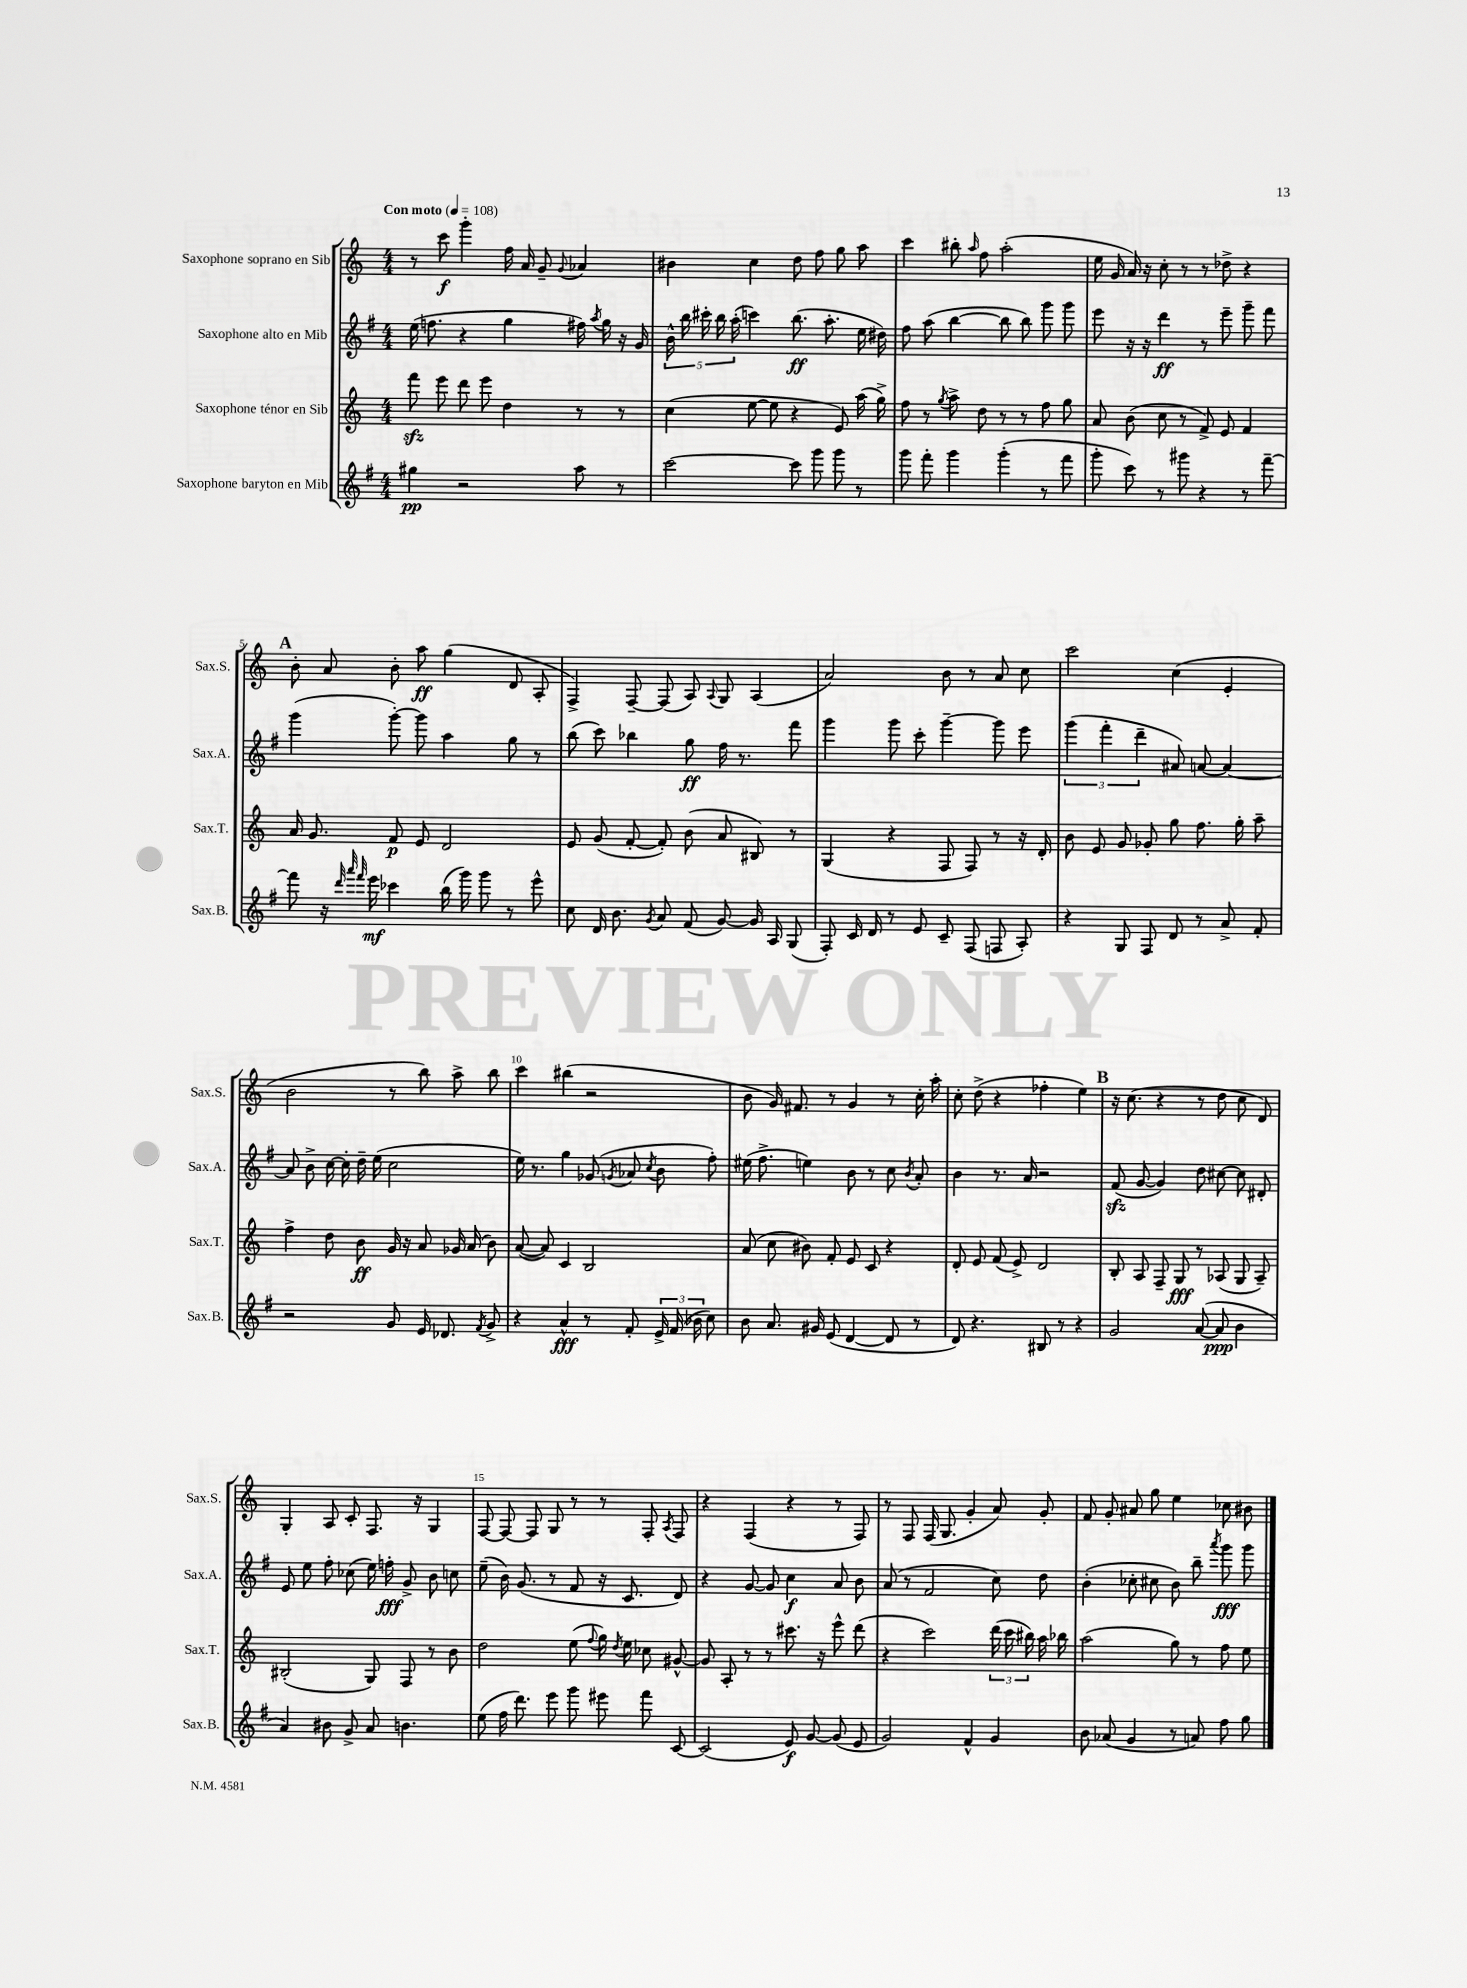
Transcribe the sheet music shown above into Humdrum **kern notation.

**kern	**dynam	**kern	**dynam	**kern	**dynam	**kern	**dynam
*part4	*part4	*part3	*part3	*part2	*part2	*part1	*part1
*staff4	*staff4	*staff3	*staff3	*staff2	*staff2	*staff1	*staff1
*I"Saxophone baryton en Mib	*	*I"Saxophone ténor en Sib	*	*I"Saxophone alto en Mib	*	*I"Saxophone soprano en Sib	*
*I'Sax.B.	*	*I'Sax.T.	*	*I'Sax.A.	*	*I'Sax.S.	*
*clefG2	*	*clefG2	*	*clefG2	*	*clefG2	*
*k[f#]	*	*k[]	*	*k[f#]	*	*k[]	*
*M4/4	*	*M4/4	*	*M4/4	*	*M4/4	*
*MM108	*	*MM108	*	*MM108	*	*MM108	*
=1	=1	=1	=1	=1	=1	=1	=1
!	!	!	!	!	!	!LO:TX:a:B:t=Con moto	!
4gg#X\	pp	8fffzz\	.	(16ee\	.	8r	.
.	.	.	.	8.ffn\	.	.	.
.	.	8eee\	.	.	.	8ccc\	f
2r	.	8ddd\	.	4r	.	4ggg'\	.
.	.	8eee\	.	.	.	.	.
.	.	4dd\	.	4gg\	.	16ff\	.
.	.	.	.	.	.	16a/	.
.	.	.	.	.	.	8g~/	.
.	.	.	.	.	.	8qqg/	.
8aa\	.	8r	.	16ff#X\)	.	4a-X/	.
.	.	.	.	8qaa/	.	.	.
.	.	.	.	16gg\	.	.	.
8r	.	8r	.	16r	.	.	.
.	.	.	.	16g/	.	.	.
=2	=2	=2	=2	=2	=2	=2	=2
[2ccc\	.	(4cc\	.	20b^^\	.	4b#X\	.
.	.	.	.	20bb\	.	.	.
.	.	.	.	20ccc#X'\	.	.	.
.	.	.	.	20bb\	.	.	.
.	.	.	.	(20aa'\	.	.	.
.	.	[8ee\	.	4cccn\)	.	4cc\	.
.	.	8ee\]	.	.	.	.	.
8ccc\]	.	4r	.	(8.bb\	ff	8dd\	.
8ggg\	.	.	.	.	.	8ff\	.
.	.	.	.	8.aa'\	.	.	.
8ggg\	.	8e/)	.	.	.	8gg\	.
8r	.	(16aa\	.	16ee\	.	8aa\	.
.	.	16gg^\)	.	16dd#X\)	.	.	.
=3	=3	=3	=3	=3	=3	=3	=3
8ggg\	.	8ff\	.	8ff#\	.	4ccc\	.
8fff#'\	.	8r	.	(8aa\	.	.	.
.	.	8qgg/	.	.	.	.	.
4ggg\	.	8aa^\	.	[4bb\	.	8bb#X'\	.
.	.	.	.	.	.	16qqaa/	.
.	.	8dd\	.	.	.	8ff\	.
(4ggg'\	.	8r	.	8bb\]	.	(2aa'\	.
.	.	8r	.	8bb\)	.	.	.
8r	.	8ff\	.	8ggg\	.	.	.
8fff#\	.	8gg\	.	8ggg\	.	.	.
=4	=4	=4	=4	=4	=4	=4	=4
8ggg'\	.	8a/	.	8eee\	.	16ee\	.
.	.	.	.	.	.	16g/	.
8ccc\)	.	(8b\	.	16r	.	16a/)	.
.	.	.	.	16r	.	16r	.
8r	.	8cc\	.	4ddd\	ff	8cc'\	.
8ggg#X\	.	8r	.	.	.	8r	.
4r	.	8f^/)	.	8r	.	8r	.
.	.	8e/	.	8eee~\	.	8dd-X^\	.
8r	.	4f/	.	8ggg~\	.	4r	.
[8fff#~\	.	.	.	8fff#\	.	.	.
!!LO:LB:g=z
!!LO:REH:place=s1:t=A
=5	=5	=5	=5	=5	=5	=5	=5
8fff#\]	.	16a/	.	(4ggg\	.	8b'\	.
.	.	8.g/	.	.	.	.	.
16r	.	.	.	.	.	8a/	.
32qqddd/	.	.	.	.	.	.	.
32qqaaa/	.	.	.	.	.	.	.
32qqfff#/	.	.	.	.	.	.	.
16eee\	mf	.	.	.	.	.	.
4ccc-X\	.	8f/	p	[8ggg'\)	.	8b'\	.
.	.	8e/	.	8ggg\]	.	8aa\	ff
(16bb\	.	2d/	.	4aa\	.	(4gg\	.
16ggg\)	.	.	.	.	.	.	.
8ggg\	.	.	.	.	.	.	.
8r	.	.	.	8gg\	.	8d/	.
8eee^^\	.	.	.	8r	.	8A'/	.
=6	=6	=6	=6	=6	=6	=6	=6
8cc\	.	8e/	.	(8bb\	.	4F^/)	.
16d/	.	(8g/	.	8ccc\)	.	.	.
8.b\	.	.	.	.	.	.	.
.	.	[8f'/	.	4bb-X\	.	[8F~/	.
8qg/	.	.	.	.	.	.	.
8a/	.	8f'/])	.	.	.	(8F/]	.
(8f#/	.	(8b\	.	8gg\	ff	8A/)	.
.	.	.	.	.	.	8qqA/	.
[8g/)	.	8a/	.	16ff#\	.	8G/	.
.	.	.	.	8.r	.	.	.
16g/]	.	8B#X/)	.	.	.	(4A/	.
16A/	.	.	.	.	.	.	.
(8G/	.	8r	.	8fff#\	.	.	.
=7	=7	=7	=7	=7	=7	=7	=7
8F#'/)	.	(4G/	.	4ggg\	.	2a/)	.
16c/	.	.	.	.	.	.	.
16d/	.	.	.	.	.	.	.
8r	.	4r	.	8ggg\	.	.	.
8e/	.	.	.	8ccc'\	.	.	.
8c~/	.	8F/	.	[4ggg~\	.	8b\	.
(8F#/	.	8F/)	.	.	.	8r	.
8Fn/	.	8r	.	8ggg\]	.	8a/	.
8A'/)	.	16r	.	8eee\	.	8cc\	.
.	.	16d'/	.	.	.	.	.
=8	=8	=8	=8	=8	=8	=8	=8
4r	.	8b\	.	(6ggg\	.	2ccc\	.
.	.	8e/	.	.	.	.	.
.	.	.	.	6fff#'\	.	.	.
8G/	.	8g/	.	.	.	.	.
.	.	.	.	6ddd~\	.	.	.
8F#/	.	8g-X'/	.	.	.	.	.
8d/	.	8gg\	.	8a#X/)	.	(4cc\	.
8r	.	8.ff\	.	[8an/	.	.	.
8a^/	.	.	.	4a/_	.	4e'/	.
.	.	16gg'\	.	.	.	.	.
8f#'/	.	8aa~\	.	.	.	.	.
!!LO:LB:g=z
=9	=9	=9	=9	=9	=9	=9	=9
2r	.	4ff^\	.	8a/]	.	2b\	.
.	.	.	.	8b^\	.	.	.
.	.	8dd\	.	[16cc\	.	.	.
.	.	.	.	16cc'\]	.	.	.
.	.	8b\	ff	16dd~\	.	.	.
.	.	.	.	(16ee\	.	.	.
8g/	.	16g/	.	2cc\	.	8r	.
.	.	16r	.	.	.	.	.
16e/	.	8a/	.	.	.	8bb\)	.
8.d-X/	.	.	.	.	.	.	.
.	.	16g-X/	.	.	.	8aa^\	.
.	.	(16a/	.	.	.	.	.
8qf#/	.	.	.	.	.	.	.
8g^/	.	8b\)	.	.	.	8bb\	.
=10	=10	=10	=10	=10	=10	=10	=10
4r	.	([8a/	.	16ee\)	.	4ccc\	.
.	.	.	.	8.r	.	.	.
.	.	8a/])	.	.	.	.	.
4a^^/	fff	4c/	.	4gg\	.	(4bb#X\	.
8r	.	2B/	.	(8g-X/	.	2r	.
.	.	.	.	8qgn/	.	.	.
8f#'/	.	.	.	8a-X/	.	.	.
.	.	.	.	8qcc/	.	.	.
24e^/	.	.	.	8b\	.	.	.
(24f#/	.	.	.	.	.	.	.
24b-X\	.	.	.	.	.	.	.
8cc\)	.	.	.	8ff#'\)	.	.	.
=11	=11	=11	=11	=11	=11	=11	=11
8b\	.	(8a/	.	(16ee#X\	.	8b\	.
.	.	.	.	8.ff#^\	.	.	.
8.a/	.	8cc\	.	.	.	16g/)	.
.	.	.	.	.	.	8.f#X/	.
.	.	8b#X\)	.	4een\)	.	.	.
16g#X/	.	.	.	.	.	.	.
(8e/	.	8f'/	.	.	.	8r	.
[4d/	.	8e/	.	8b\	.	4g/	.
.	.	8c/	.	8r	.	.	.
8d/]	.	4r	.	8cc\	.	8r	.
.	.	.	.	8qb/	.	.	.
8r	.	.	.	8a'/	.	16cc'\	.
.	.	.	.	.	.	16aa'\	.
=12	=12	=12	=12	=12	=12	=12	=12
8d/)	.	8d'/	.	4b\	.	8cc'\	.
4.r	.	8e/	.	.	.	(8dd^\	.
.	.	(8f/	.	8.r	.	4r	.
.	.	8e^/)	.	.	.	.	.
.	.	.	.	16a/	.	.	.
8B#X/	.	2d/	.	2r	.	4ff-X'\	.
8r	.	.	.	.	.	.	.
4r	.	.	.	.	.	4ee\)	.
!!LO:REH:place=s1:t=B
=13	=13	=13	=13	=13	=13	=13	=13
2g/	.	8B'/	.	(8f#zz/	.	16r	.
.	.	.	.	.	.	(8.cc\	.
.	.	8A/	.	[8g/	.	.	.
.	.	8F~/	.	4g/])	.	4r	.
.	.	8G/	fff	.	.	.	.
([8a/	.	8r	.	8dd\	.	8r	.
8a/]	ppp	(8A-X/	.	[8cc#X\	.	8dd\	.
4b\	.	8G/	.	8cc#\]	.	8cc\	.
.	.	8A-~/)	.	8d#X'/	.	8d/)	.
!!LO:LB:g=z
=14	=14	=14	=14	=14	=14	=14	=14
4a/)	.	(2B#X'/	.	8e/	.	4G'/	.
.	.	.	.	8ee\	.	.	.
8b#X\	.	.	.	8ff#'\	.	8A/	.
8g^/	.	.	.	(8cc-X\	.	8c'/	.
8a/	.	8G/)	.	16ee\)	.	8.F/	.
.	.	.	.	16ffn'\	fff	.	.
4.bn\	.	8F/	.	8g^/	.	.	.
.	.	.	.	.	.	16r	.
.	.	8r	.	8b\	.	4G/	.
.	.	8b\	.	8ccn\	.	.	.
=15	=15	=15	=15	=15	=15	=15	=15
(8ee\	.	2dd\	.	(8ee~\	.	[8F/	.
16ff#\	.	.	.	16b\)	.	8F/_	.
8.ddd\)	.	.	.	(8.g/	.	.	.
.	.	.	.	.	.	8F/]	.
8eee\	.	.	.	8r	.	8G/	.
8ggg\	.	(8ee\	.	8f#/	.	8r	.
.	.	8qqff/	.	.	.	.	.
8eee#X\	.	16gg\)	.	16r	.	8r	.
.	.	8qdd/	.	.	.	.	.
.	.	16ee\	.	8.c/	.	.	.
8fff#\	.	8cc-X\	.	.	.	8F'/	.
.	.	.	.	.	.	8qA/	.
[8c/	.	[8g#X^^/	.	8d/)	.	8F/	.
=16	=16	=16	=16	=16	=16	=16	=16
(2c/]	.	8g#/]	.	4r	.	4r	.
.	.	8A'/	.	.	.	.	.
.	.	8r	.	[8g/	.	(4F/	.
.	.	8r	.	8g/]	.	.	.
8e/)	f	8.ccc#X\	.	4cc\	f	4r	.
[8g/	.	.	.	.	.	.	.
.	.	16r	.	.	.	.	.
(8g/]	.	8eee^^\	.	8a/	.	8r	.
8e/	.	(8ddd\	.	8b\	.	8F/)	.
=17	=17	=17	=17	=17	=17	=17	=17
2g/)	.	4r	.	(8a/	.	8r	.
.	.	.	.	8r	.	8F/	.
.	.	2ccc\)	.	2f#/	.	(16F/	.
.	.	.	.	.	.	8.G/	.
4f#^^/	.	.	.	.	.	4g'/	.
4g/	.	(24ddd\	.	8cc\)	.	8a/)	.
.	.	24ccc\	.	.	.	.	.
.	.	24bb#X\)	.	.	.	.	.
.	.	16aa\	.	8dd\	.	8g'/	.
.	.	16bb-X\	.	.	.	.	.
=18	=18	=18	=18	=18	=18	=18	=18
8b\	.	(2aa\	.	(4b'\	.	8f/	.
(8a-X/	.	.	.	.	.	8g'/	.
4g/	.	.	.	8cc-X'\	.	8a#X/	.
.	.	.	.	8cc#X\	.	8gg\	.
8r	.	8gg\)	.	8b\)	.	4ee\	.
8an/)	.	8r	.	8bb~\	.	.	.
.	.	.	.	8qaaa/	.	.	.
8ff#\	.	8ff\	.	8ggg\	fff	8cc-X\	.
8gg\	.	8ee\	.	8ggg\	.	8b#X\	.
==	==	==	==	==	==	==	==
*-	*-	*-	*-	*-	*-	*-	*-
